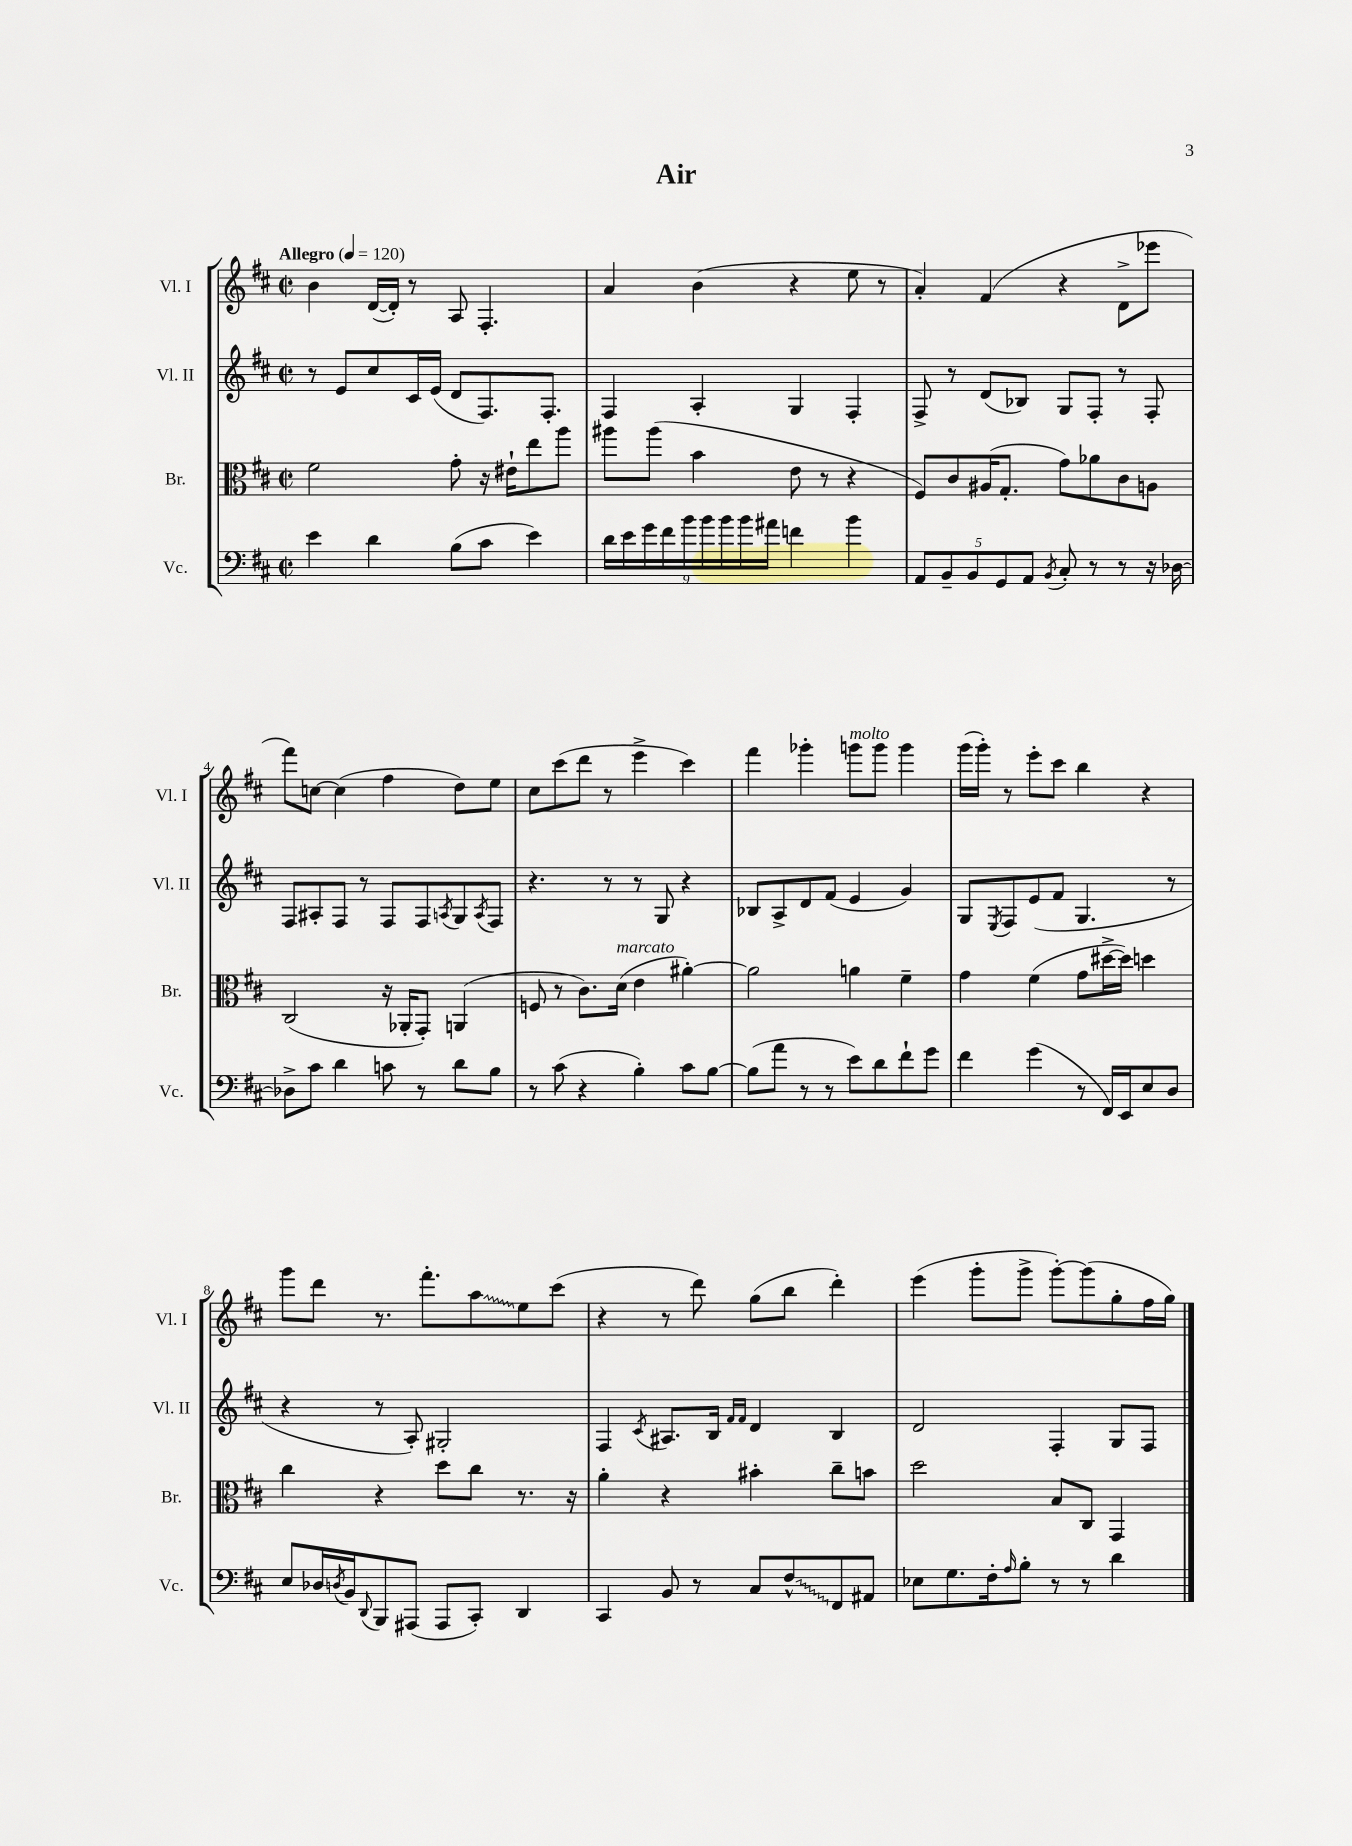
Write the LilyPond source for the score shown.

\header { title = "Air" }
<<
\new StaffGroup <<
\new Staff = "s0" \with { instrumentName = "Vl. I" shortInstrumentName = "Vl. I" } {
    \clef treble \key d \major \defaultTimeSignature \time 2/2 \tempo "Allegro" 4 = 120
    b'4 d'16~( d'16-.) r8 a8 fis4.-. |
    a'4 b'4( r4 e''8 r8 |
    a'4-.) fis'4( r4 d'8-> ees'''8 |
    fis'''8) c''8~ c''4( fis''4 d''8) e''8 |
    cis''8 cis'''8( d'''8 r8 e'''4-> cis'''4) |
    fis'''4 ges'''4-. g'''8^\markup { \italic "molto" } g'''8 g'''4 |
    g'''16( g'''16-.) r8 e'''8-. cis'''8 b''4 r4 |
    g'''8 d'''8 r8. fis'''8.-. \once \override Glissando.style = #'zigzag a''8\glissando e''8 cis'''8( |
    r4 r8 d'''8) g''8( b''8 d'''4-.) |
    e'''4( g'''8-. g'''8-> g'''8~-.) g'''8( g''8-. fis''16 g''16) \bar "|." |
}
\new Staff = "s1" \with { instrumentName = "Vl. II" shortInstrumentName = "Vl. II" } {
    \clef treble \key d \major \defaultTimeSignature \time 2/2
    r8 e'8 cis''8 cis'16 e'16( d'8 fis8.) fis8.-. |
    fis4 a4-. g4 fis4-. |
    fis8-> r8 d'8( bes8) g8 fis8-. r8 fis8-. |
    fis8 ais8-. fis8 r8 fis8 fis8 \acciaccatura { a8 } g8 \acciaccatura { a8 } fis8 |
    r4. r8 r8 g8 r4 |
    bes8 a8-> d'8 fis'8( e'4 g'4) |
    g8 \acciaccatura { e8 } fis8 e'8( fis'8 g4. r8 |
    r4 r8 a8-.) gis2-. |
    fis4 \acciaccatura { cis'8 } ais8. b16 \grace { fis'16 fis'16 } d'4 b4 |
    d'2 fis4-. g8 fis8 \bar "|." |
}
\new Staff = "s2" \with { instrumentName = "Br." shortInstrumentName = "Br." } {
    \clef alto \key d \major \defaultTimeSignature \time 2/2
    fis'2 g'8-. r16 eis'16-! e''8 a''8 |
    ais''8 ais''8( b'4 e'8 r8 r4 |
    fis8) cis'8 ais16( g8.-. g'8) aes'8 cis'8 a8 |
    cis2( r16 aes,16-. g,8-.) a,4( |
    f8 r8 cis'8.) d'16^\markup { \italic "marcato" }( e'4 ais'4~-.) |
    ais'2 a'4 fis'4-- |
    g'4 fis'4( g'8 dis''16~-> dis''16) d''4 |
    cis''4 r4 d''8 cis''8 r8. r16 |
    a'4-. r4 bis'4-. cis''8-- b'8 |
    d''2 b8 cis8 g,4 \bar "|." |
}
\new Staff = "s3" \with { instrumentName = "Vc." shortInstrumentName = "Vc." } {
    \clef bass \key d \major \defaultTimeSignature \time 2/2
    e'4 d'4 b8( cis'8 e'4) |
    \tuplet 9/8 { d'16 e'16 g'16 fis'16 b'16 b'16 b'16 b'16 ais'16 } f'4 b'4 |
    \tuplet 5/4 { a,8 b,8-- b,8 g,8 a,8 } \acciaccatura { b,8 } cis8-. r8 r8 r16 des16~ |
    des8-> cis'8 d'4 c'8 r8 d'8 b8 |
    r8 cis'8( r4 b4-.) cis'8 b8~ |
    b8( a'8 r8 r8 e'8) d'8 fis'8-! g'8 |
    fis'4 g'4( r8 fis,16) e,16 e8 d8 |
    e8 des16 \acciaccatura { d8 } b,16 \appoggiatura { d,8 } b,,8 ais,,8( ais,,8 cis,8-.) d,4 |
    cis,4 b,8 r8 cis8 \once \override Glissando.style = #'zigzag fis8-^\glissando fis,8 ais,8 |
    ees8 g8. fis16-. \grace { a16 } b8-. r8 r8 d'4 \bar "|." |
}
>>
>>
